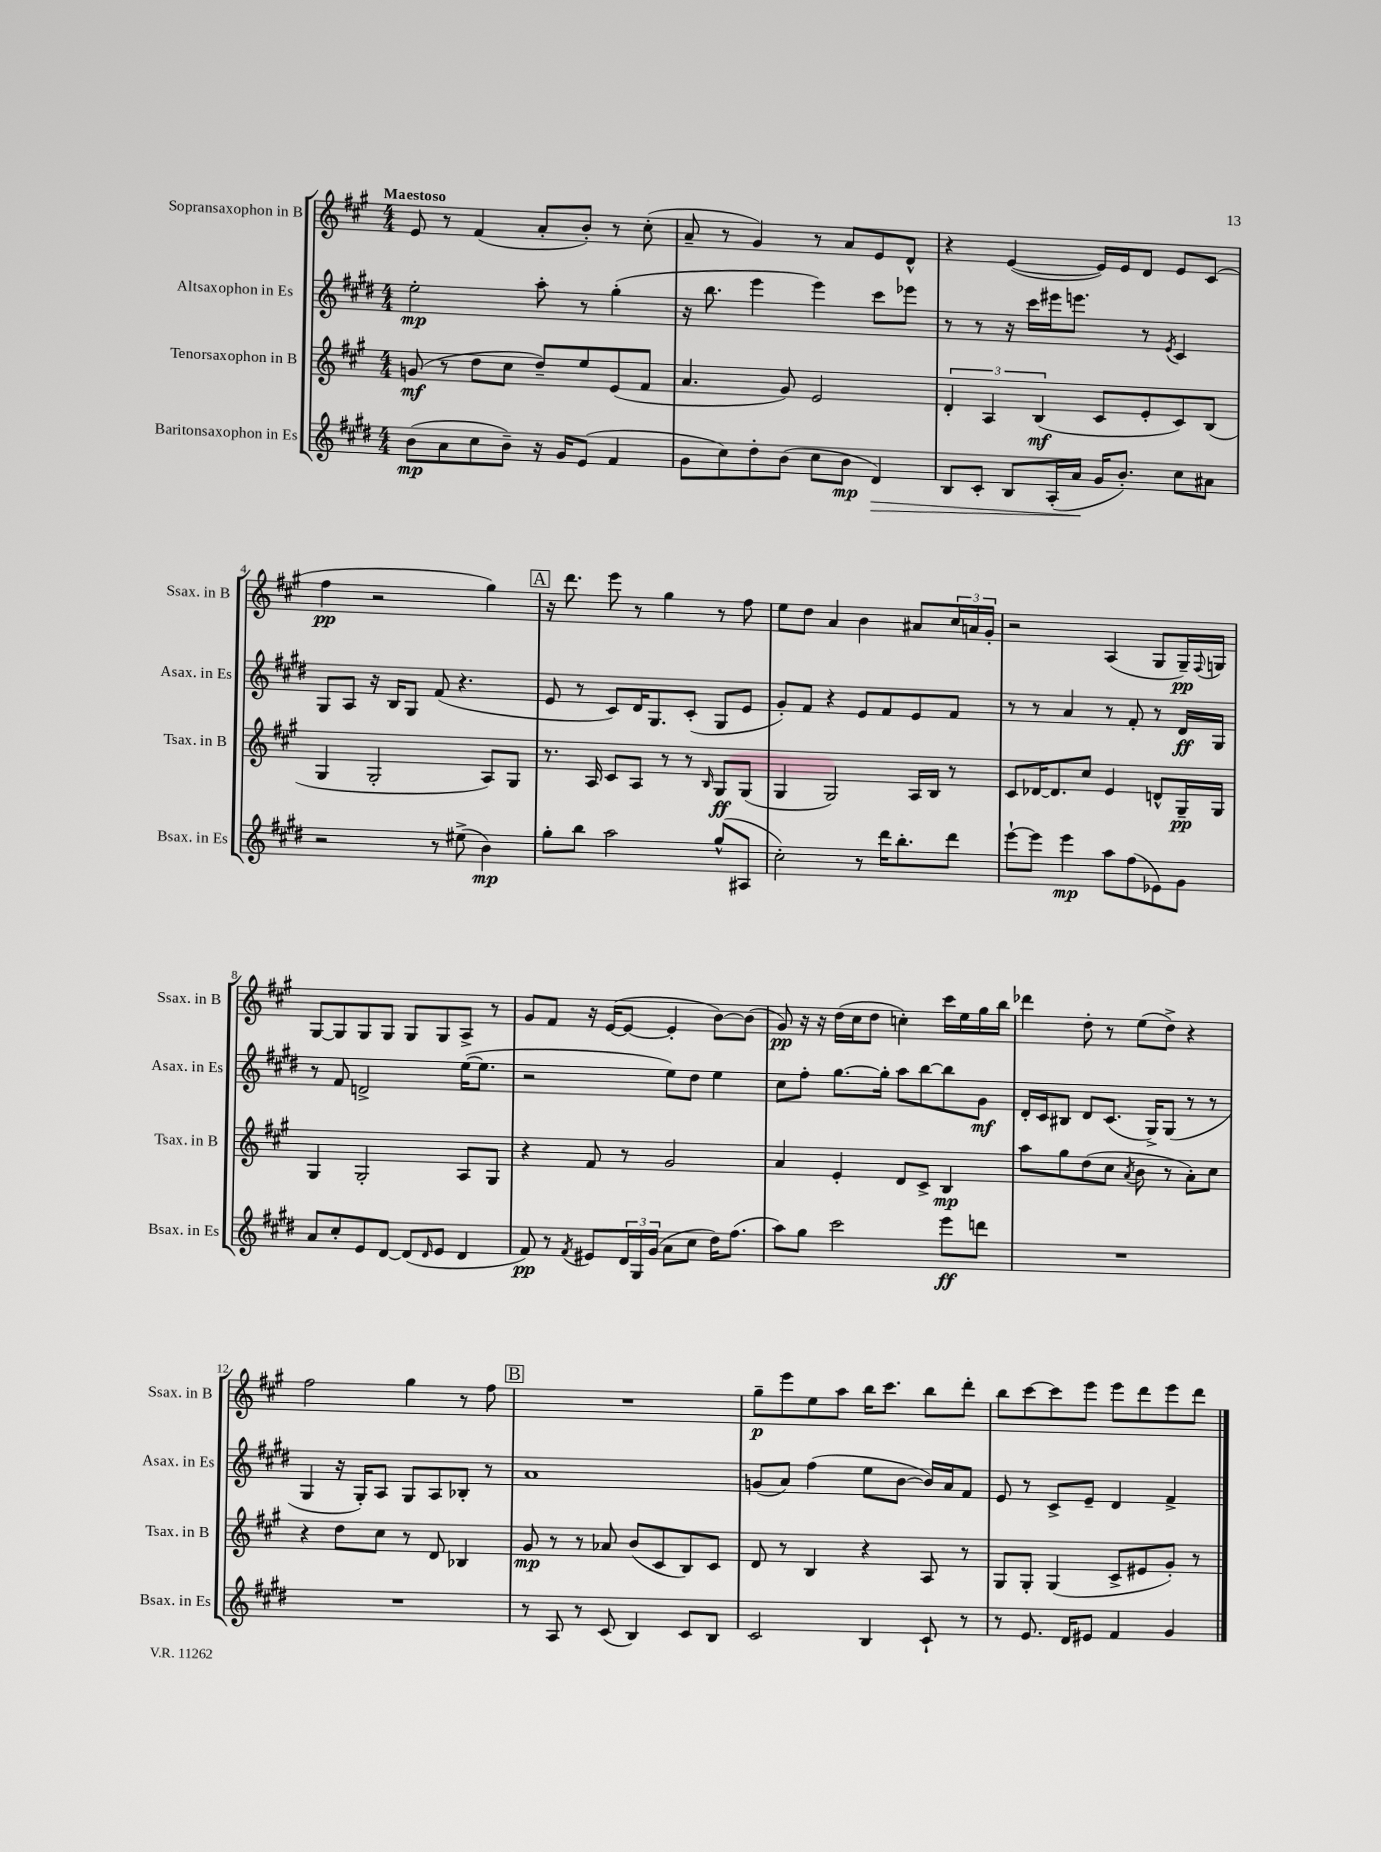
<<
\new StaffGroup <<
\new Staff = "s0" \with { instrumentName = "Sopransaxophon in B" shortInstrumentName = "Ssax. in B" } {
    \clef treble \key a \major \numericTimeSignature \time 4/4 \tempo "Maestoso"
    e'8 r8 fis'4( a'8-. b'8-.) r8 cis''8-.( |
    a'8-- r8 gis'4) r8 a'8 e'8 d'8-^ |
    r4 e'4~( e'16) e'16 d'8 e'8 cis'8( |
    fis''4\pp r2 gis''4) |
    \mark \markup { \box "A" } r16 d'''8. e'''8 r8 gis''4 r8 fis''8 |
    e''8 d''8 a'4 b'4 ais'8 \tuplet 3/2 { cis''16 a'16 gis'16-. } |
    r2 a4( gis8 gis16--\pp) \appoggiatura { fis8 } g16 |
    gis8~ gis8 gis8 gis8 gis8 gis8 a8-> r8 |
    gis'8 fis'8 r16 e'16~( e'8~ e'4-. b'8~) b'8( |
    gis'8\pp) r16 r16 d''16( cis''16 d''8 c''4-.) cis'''16 e''16 gis''16 b''16 |
    des'''4 d''8-. r8 e''8( d''8->) r4 |
    fis''2 gis''4 r8 fis''8 |
    \mark \markup { \box "B" } R1 |
    gis''8--\p e'''8 e''8 a''8 b''16 cis'''8. b''8 d'''8-. |
    b''8 cis'''8~ cis'''8 e'''8 e'''8 d'''8 e'''8 d'''8 \bar "|." |
}
\new Staff = "s1" \with { instrumentName = "Altsaxophon in Es" shortInstrumentName = "Asax. in Es" } {
    \clef treble \key e \major \numericTimeSignature \time 4/4
    e''2-.\mp a''8-. r8 gis''4-.( |
    r16 b''8. e'''4 e'''4) cis'''8 ees'''8 |
    r8 r8 r16 cis'''16 eis'''16 e'''8. r8 \acciaccatura { e'8 } cis'4 |
    gis8 a8 r16 b16 gis8 fis'8( r4. |
    \mark \markup { \box "A" } e'8 r8 cis'8) dis'16 gis8. cis'8-.( gis8 e'8 |
    gis'8-.) fis'8 r4 e'8 fis'8 e'8 fis'8 |
    r8 r8 a'4 r8 fis'8-. r8 dis'16\ff gis16 |
    r8 fis'8 d'2-> e''16~( e''8. |
    r2 e''8) dis''8 e''4 |
    cis''8 fis''8-. gis''8.~ gis''16-. a''8 b''8~ b''8 gis'8\mf |
    dis'16-. cis'16 bis8 dis'8 cis'8.( gis16->) gis8( r8 r8 |
    gis4 r16 gis16-.) a8 gis8 a8 bes8-. r8 |
    \mark \markup { \box "B" } a'1 |
    g'8( a'8) fis''4( e''8 b'8~ b'16) a'16 fis'8 |
    e'8 r8 cis'8-> e'8-- dis'4 fis'4-> \bar "|." |
}
\new Staff = "s2" \with { instrumentName = "Tenorsaxophon in B" shortInstrumentName = "Tsax. in B" } {
    \clef treble \key a \major \numericTimeSignature \time 4/4
    g'8\mf( r8 d''8 cis''8 d''8--) e''8 e'8( fis'8 |
    a'4. gis'8) e'2 |
    \tuplet 3/2 { d'4-. a4 b4\mf( } cis'8 e'8-. cis'8) b8( |
    gis4 gis2-. a8) gis8 |
    \mark \markup { \box "A" } r8. a16 cis'8 a8 r8 r8 \grace { b16 } gis8\ff gis8( |
    gis4 gis2) a16 b16 r8 |
    cis'8 des'16~ des'8. cis''8 e'4 d'8-^ gis16--\pp gis16 |
    gis4 gis2-. a8 gis8 |
    r4 fis'8 r8 gis'2 |
    a'4 e'4-. d'8 cis'8-> b4\mp |
    a''8 gis''8 d''8( cis''8 \acciaccatura { a'8 } b'8 r8 a'8-.) cis''8 |
    r4 d''8 cis''8 r8 d'8 bes4 |
    \mark \markup { \box "B" } gis'8\mp r8 r8 aes'8 b'8( cis'8 b8) cis'8 |
    d'8 r8 b4 r4 a8 r8 |
    gis8 gis8-. gis4( cis'8-> eis'8 gis'8-.) r8 \bar "|." |
}
\new Staff = "s3" \with { instrumentName = "Baritonsaxophon in Es" shortInstrumentName = "Bsax. in Es" } {
    \clef treble \key e \major \numericTimeSignature \time 4/4
    b'8\mp( a'8 cis''8 b'8--) r16 gis'16 e'8( fis'4 |
    gis'8 cis''8) dis''8-. b'8( cis''8 b'8\mp dis'4\>) |
    b8 cis'8-. b8 a16-.( a'16\! gis'16 b'8.-.) cis''8 ais'8 |
    r2 r8 eis''8->( b'4\mp) |
    \mark \markup { \box "A" } gis''8-. b''8 a''2 gis''8-^( ais8 |
    cis''2-.) r8 dis'''16 b''8.-. dis'''8 |
    e'''8~-! e'''8 e'''4\mp a''8 fis''8( ees'8) gis'8 |
    a'8 cis''8-. e'8 dis'8~ dis'8( \grace { dis'16 } e'8 dis'4 |
    fis'8\pp) r8 \acciaccatura { fis'8 } eis'8 \tuplet 3/2 { dis'16 gis16 gis'16( } a'8 cis''8 dis''16) fis''8.( |
    a''8) gis''8 cis'''2 e'''8\ff d'''8 |
    R1 |
    R1 |
    \mark \markup { \box "B" } r8 a8 r8 cis'8( b4) cis'8 b8 |
    cis'2 b4 cis'8-! r8 |
    r8 e'8. dis'16 eis'8 fis'4 gis'4 \bar "|." |
}
>>
>>
